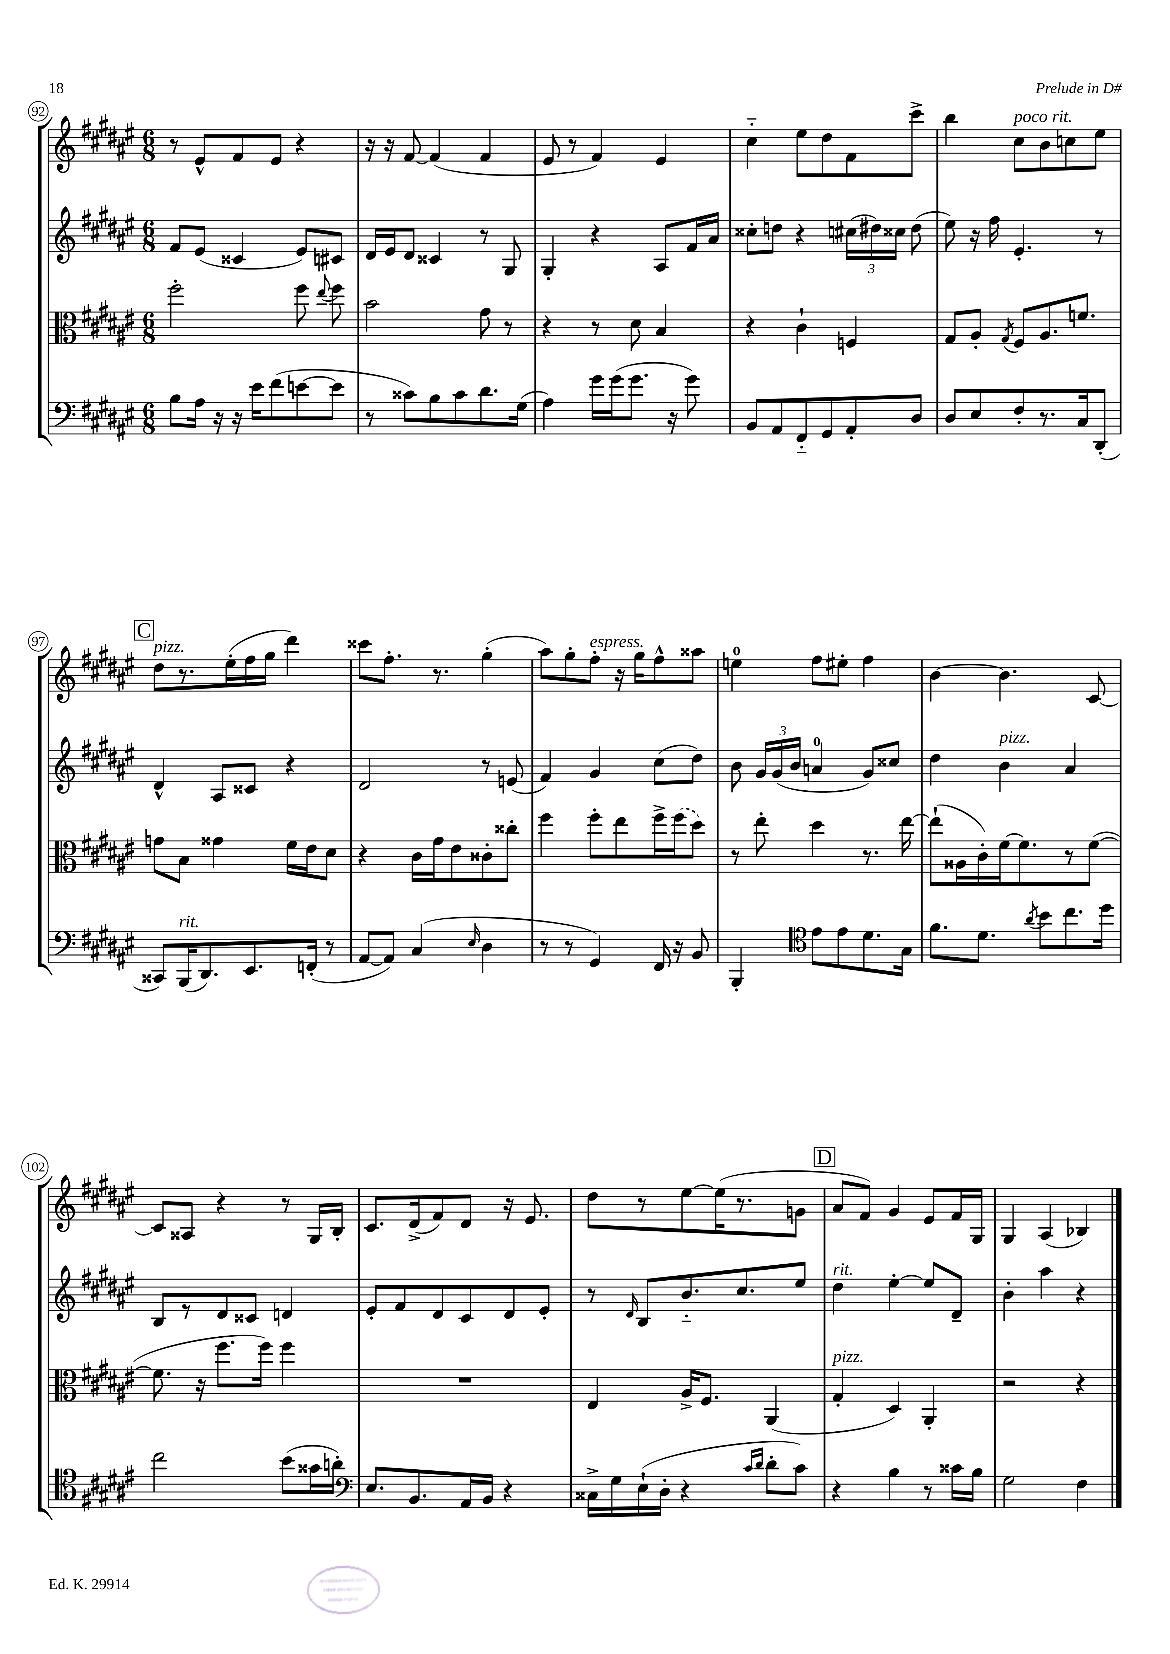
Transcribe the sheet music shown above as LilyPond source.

<<
\new StaffGroup <<
\new Staff = "s0" {
    \clef treble \key fis \major \numericTimeSignature \time 6/8
    \autoBeamOff r8 eis'8[-^ fis'8 eis'8] r4 |
    r16 r16 fis'8~ fis'4( fis'4 |
    eis'8 r8 fis'4) eis'4 |
    cis''4-_ eis''8[ dis''8 fis'8 cis'''8]-> |
    b''4 cis''8[^\markup { \italic "poco rit." } b'8 c''8 eis''8] |
    \mark \markup { \box "C" } dis''8[^\markup { \italic "pizz." } r8. eis''16-.( fis''16 gis''16] dis'''4) |
    cisis'''8[ fis''8.]-. r8. gis''4-.( |
    ais''8[) gis''8-. fis''8]-.^\markup { \italic "espress." } r16 gis''16[ fis''8-^ aisis''8] |
    e''4-0 fis''8[ eis''8]-. fis''4 |
    b'4~ b'4. cis'8~ |
    cis'8[ aisis8] r4 r8 gis16[ b16]-. |
    cis'8.[ dis'16->( fis'8) dis'8] r16 eis'8. |
    dis''8[ r8 eis''8~ eis''16( r8. g'8] |
    \mark \markup { \box "D" } ais'8[ fis'8]) gis'4 eis'8[ fis'16 gis16] |
    gis4 ais4( bes4) \bar "|." |
}
\new Staff = "s1" {
    \clef treble \key fis \major \numericTimeSignature \time 6/8
    \autoBeamOff fis'8[ eis'8]( cisis'4 eis'8[) cis'8] |
    dis'16[ eis'16 dis'8] cisis'4 r8 gis8 |
    gis4-. r4 ais8[ fis'16 ais'16] |
    cisis''8[-. d''8] r4 \tuplet 3/2 { cis''16[( dis''16) cisis''16] } dis''8( |
    eis''8) r16 fis''16 eis'4.-. r8 |
    \mark \markup { \box "C" } dis'4-^ ais8[ cisis'8] r4 |
    dis'2 r8 e'8( |
    fis'4) gis'4 cis''8[( dis''8]) |
    b'8 \tuplet 3/2 { gis'16[ gis'16( b'16] } a'4-0 gis'8[) cisis''8] |
    dis''4 b'4^\markup { \italic "pizz." } ais'4 |
    b8[ r8 dis'8 cisis'8] d'4 |
    eis'8[-. fis'8 dis'8 cis'8 dis'8 eis'8]-. |
    r8 \grace { dis'16 } b8[ b'8.-_ cis''8. eis''8] |
    \mark \markup { \box "D" } dis''4^\markup { \italic "rit." } eis''4~-. eis''8[ dis'8]-- |
    b'4-. ais''4 r4 \bar "|." |
}
\new Staff = "s2" {
    \clef alto \key fis \major \numericTimeSignature \time 6/8
    \autoBeamOff fis''2-. fis''8 \appoggiatura { eis''8 } fis''8 |
    b'2 gis'8 r8 |
    r4 r8 dis'8 b4 |
    r4 cis'4-! f4 |
    gis8[ ais8]-. \acciaccatura { gis8 } fis8[ ais8. f'8.] |
    \mark \markup { \box "C" } g'8[ b8] gisis'4 fis'16[ eis'16 dis'8] |
    r4 cis'16[ gis'16 eis'8 cisis'8-. cisis''8]-. |
    fis''4 fis''8[-. eis''8 fis''16-> \once \slurDashed fis''16( dis''8]) |
    r8 eis''8-. dis''4 r8. eis''16~ |
    eis''8[-!( aisis16 cis'16-.) fis'16~ fis'8. r8 fis'8]~( |
    fis'8. r16 fis''8.[ fis''16]) fis''4 |
    R2. |
    eis4 ais16[-> fis8.] ais,4( |
    \mark \markup { \box "D" } gis4-.^\markup { \italic "pizz." } dis4) ais,4-. |
    r2 r4 \bar "|." |
}
\new Staff = "s3" {
    \clef bass \key fis \major \numericTimeSignature \time 6/8
    \autoBeamOff b8[ ais16] r16 r16 eis'16[ fis'8( e'8~ e'8] |
    r8 cisis'8[) b8 cisis'8 dis'8. gis16]( |
    ais4) gis'16[ gis'16( gis'8.] r16 gis'8) |
    b,8[ ais,8 fis,8-_ gis,8 ais,8-. dis8] |
    dis8[ eis8 fis8-. r8. cis16 dis,8]-.( |
    \mark \markup { \box "C" } cisis,8[) b,,16^\markup { \italic "rit." }( dis,8.) eis,8. f,16]-.( r8 |
    ais,8[~ ais,8]) cis4( \grace { eis16 } dis4 |
    r8 r8 gis,4) fis,16 r16 b,8 |
    b,,4-. \clef tenor eis'8[ eis'8 dis'8. gis16] |
    fis'8.[ dis'8.] \acciaccatura { ais'8 } b'8[ cis''8. dis''16] |
    cis''2 b'8[( gisis'16 a'16]-.) |
    \clef bass eis8.[ b,8. ais,16 b,16] r4 |
    cisis16[-> gis16 eis16-!( dis16]-. r4 \grace { cis'16[ dis'16] } dis'8[-. cis'8]) |
    \mark \markup { \box "D" } r4 b4 r8 cisis'16[ b16] |
    gis2 fis4 \bar "|." |
}
>>
>>
\layout { \context { \Score currentBarNumber = #92 \override BarNumber.stencil = #(make-stencil-circler 0.1 0.3 ly:text-interface::print) } }
